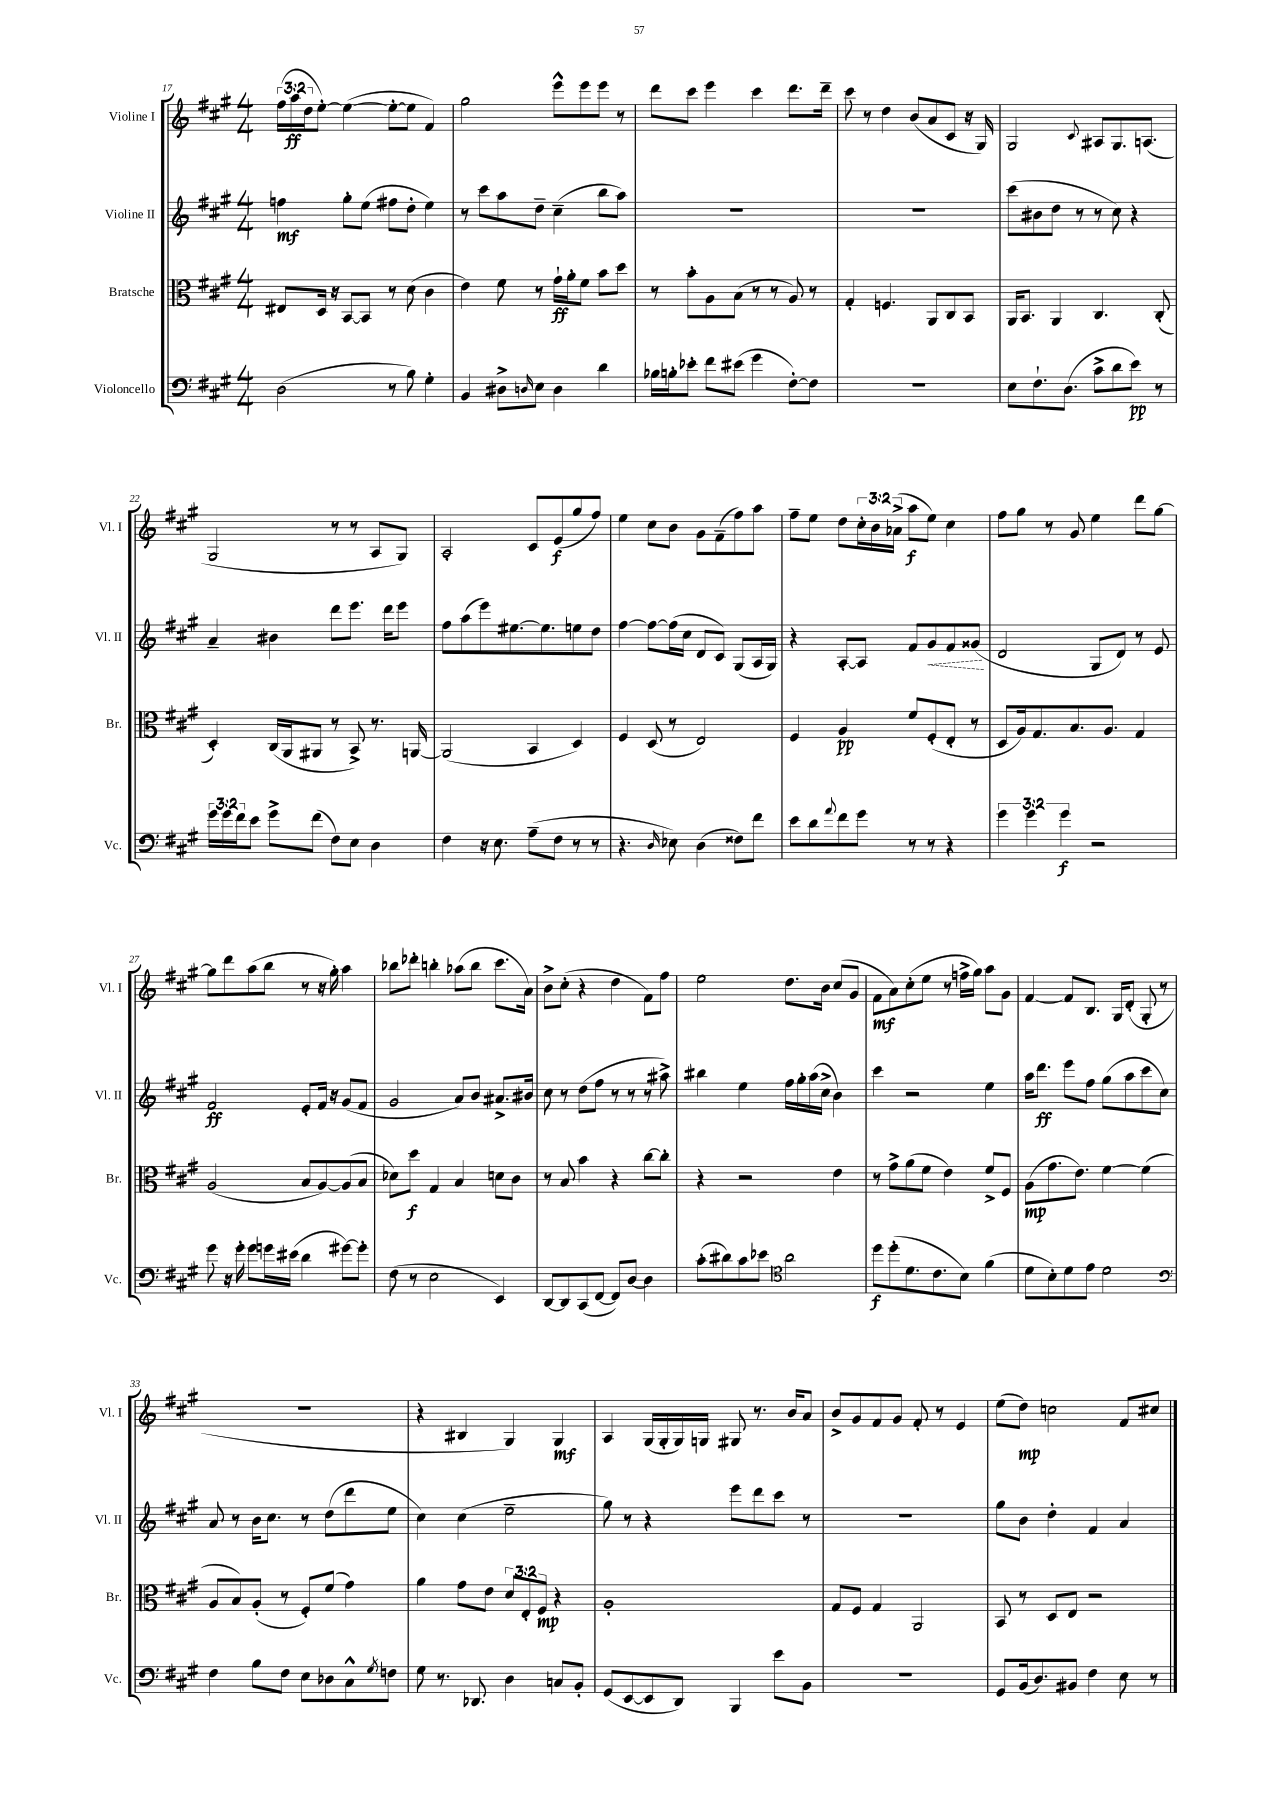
<<
\new StaffGroup <<
\new Staff = "s0" \with { instrumentName = "Violine I" shortInstrumentName = "Vl. I" } {
    \clef treble \key a \major \numericTimeSignature \time 4/4 \override Staff.TupletNumber.text = #tuplet-number::calc-fraction-text
    \tuplet 3/2 { fis''16( a''16\ff d''16 } e''8~-.) e''4~( e''8~-. e''8 fis'4) |
    gis''2 e'''8-^ e'''8 e'''8 r8 |
    d'''8 cis'''8 e'''4 cis'''4 d'''8. d'''16-- |
    cis'''8 r8 d''4 b'8( a'8 cis'8 r16 gis16) |
    gis2 \appoggiatura { cis'8 } ais8 gis8. a8.( |
    gis2 r8 r8 a8 gis8) |
    a2-. cis'8 e'8\f( gis''8 fis''8) |
    e''4 cis''8 b'8 gis'8 fis'8--( fis''8) a''8 |
    fis''8-- e''8 d''8 \tuplet 3/2 { cis''16-. b'16 aes'16->( } a''8\f e''8) cis''4 |
    fis''8 gis''8 r8 gis'8 e''4 d'''8 gis''8~ |
    gis''8 d'''8 a''8( b''8 r8 r16 gis''16-.) a''4 |
    bes''8 des'''8-. b''4-. aes''8( b''8 cis'''8. a'16) |
    b'8-> cis''8-.( r4 d''4 fis'8) fis''8 |
    e''2 d''8. b'16 cis''8( gis'8 |
    fis'8\mf a'8) cis''8-.( e''8 r8 f''16-> gis''16) a''8 gis'8 |
    fis'4~ fis'8 b8. gis16 d'8-.( gis8-. r8 |
    R1 |
    r4 bis4 gis4) gis4\mf |
    a4 gis16( gis16-. gis16) g16 gis8 r8. b'16 a'8 |
    b'8-> gis'8 fis'8 gis'8 fis'8-. r8 e'4 |
    e''8( d''8\mp) c''2 fis'8 cis''8 \bar "|." |
}
\new Staff = "s1" \with { instrumentName = "Violine II" shortInstrumentName = "Vl. II" } {
    \clef treble \key a \major \numericTimeSignature \time 4/4
    f''4\mf gis''8-. e''8( fis''8 d''8-. e''4) |
    r8 cis'''8 a''8 d''8-- cis''4--( b''8 a''8) |
    R1 |
    R1 |
    cis'''8( bis'8 d''8 r8 r8 cis''8) r4 |
    a'4-- bis'4 d'''8 e'''8. d'''16 e'''8 |
    fis''8 a''8( e'''8) eis''8.~ eis''8. e''8 d''8 |
    fis''4~ fis''8~ fis''16( cis''16 d'8 cis'8) gis8( a16 gis16) |
    r4 a8~-. a8 fis'8 \once \override Hairpin.style = #'dashed-line gis'8\< fis'8 gisis'8\!( |
    d'2 gis8 d'8) r8 e'8 |
    fis'2\ff e'8-. fis'16 r16 gis'8( fis'8 |
    gis'2 a'8) b'8 ais'8.-> bis'16 |
    cis''8 r8 d''8( fis''8 r8 r8 r8 ais''8->) |
    bis''4 e''4 fis''16 gis''16-. a''16( cis''16-> b'4) |
    cis'''4 r2 e''4 |
    a''16 d'''8.\ff e'''8 fis''8 gis''8( a''8 cis'''8 cis''8) |
    a'8 r8 b'16 cis''8. r8 d''8( d'''8 e''8 |
    cis''4) cis''4( e''2-- |
    gis''8) r8 r4 e'''8 d'''8 cis'''8 r8 |
    R1 |
    gis''8 b'8 d''4-. fis'4 a'4 \bar "|." |
}
\new Staff = "s2" \with { instrumentName = "Bratsche" shortInstrumentName = "Br." } {
    \clef alto \key a \major \numericTimeSignature \time 4/4 \override Staff.TupletNumber.text = #tuplet-number::calc-fraction-text
    eis8 d16 r16 b,8~ b,8 r8 d'8( cis'4 |
    e'4) fis'8 r8 gis'16-!\ff a'16-. fis'8 b'8 d''8 |
    r8 b'8-. a8 b8( r8 r8 a8) r8 |
    gis4-. f4. a,8 cis8 b,8 |
    a,16 b,8. a,4 cis4. cis8-.( |
    d4-.) cis16( a,16 ais,8 r8 b,8->) r8. a,16~ |
    a,2( b,4 d4) |
    fis4 d8( r8 e2) |
    fis4 a4\pp fis'8 fis8-.( e8-. r8 |
    d8 a16) gis8. b8. a8. gis4 |
    a2( b8 a8~) a8( b8 |
    des'8) d''8\f gis4 b4 d'8 cis'8 |
    r8 b8 b'4 r4 cis''8~ cis''8-. |
    r4 r2 e'4 |
    r8 gis'8-> a'8( fis'8 e'4) fis'8-> fis8 |
    a8\mp( gis'8. e'8.) fis'4~ fis'4( |
    a8 b8) a8-.( r8 fis8-.) fis'8( gis'4) |
    a'4 gis'8 e'8 \tuplet 3/2 { d'8 e8-. fis8\mp } r4 |
    a1-. |
    gis8 fis8 gis4 a,2 |
    b,8 r8 d8 e8 r2 \bar "|." |
}
\new Staff = "s3" \with { instrumentName = "Violoncello" shortInstrumentName = "Vc." } {
    \clef bass \key a \major \numericTimeSignature \time 4/4 \override Staff.TupletNumber.text = #tuplet-number::calc-fraction-text
    d2( r8 b8) gis4-. |
    b,4 dis8-> \grace { d16 } e8 d4 d'4 |
    bes16 b16-. ees'8-. fis'8 eis'8( gis'4 fis8~-.) fis8 |
    r1 |
    e8 fis8.-! d8.( cis'8-> d'8 e'8\pp) r8 |
    \tuplet 3/2 { gis'16 gis'16 fis'16 } e'8 gis'8-> fis'8( fis8) e8 d4 |
    fis4 r16 e8. a8--( fis8 r8 r8 |
    r4. \grace { d16 } ees8) d4( fisis8) fis'8 |
    e'8 d'8 \appoggiatura { a'8 } fis'8 gis'8 r8 r8 r4 |
    \tuplet 3/2 { gis'4 gis'4 gis'4\f } r2 |
    gis'8 r16 gis'16-. gis'8 g'16 eis'16( d'4 gis'8~) gis'8-. |
    fis8( r8 e2 e,4) |
    d,8~ d,8 cis,8( fis,8~ fis,8) d8~ d4 |
    cis'8-.( dis'8) cis'8 ees'8 \clef tenor a'2 |
    d''8\f d''8-.( d'8. cis'8. b8) fis'4( |
    d'8 b8-.) d'8 e'8 d'2 |
    \clef bass fis4 b8 fis8 e8 des8 cis8-^ \acciaccatura { gis8 } f8 |
    gis8 r8. des,8. d4 c8 b,8-. |
    gis,8( e,8~ e,8 d,8) b,,4 e'8 b,8 |
    R1 |
    gis,8 b,16( d8.) bis,8 fis4 e8 r8 \bar "|." |
}
>>
>>
\layout { \context { \Score currentBarNumber = #17 } }
